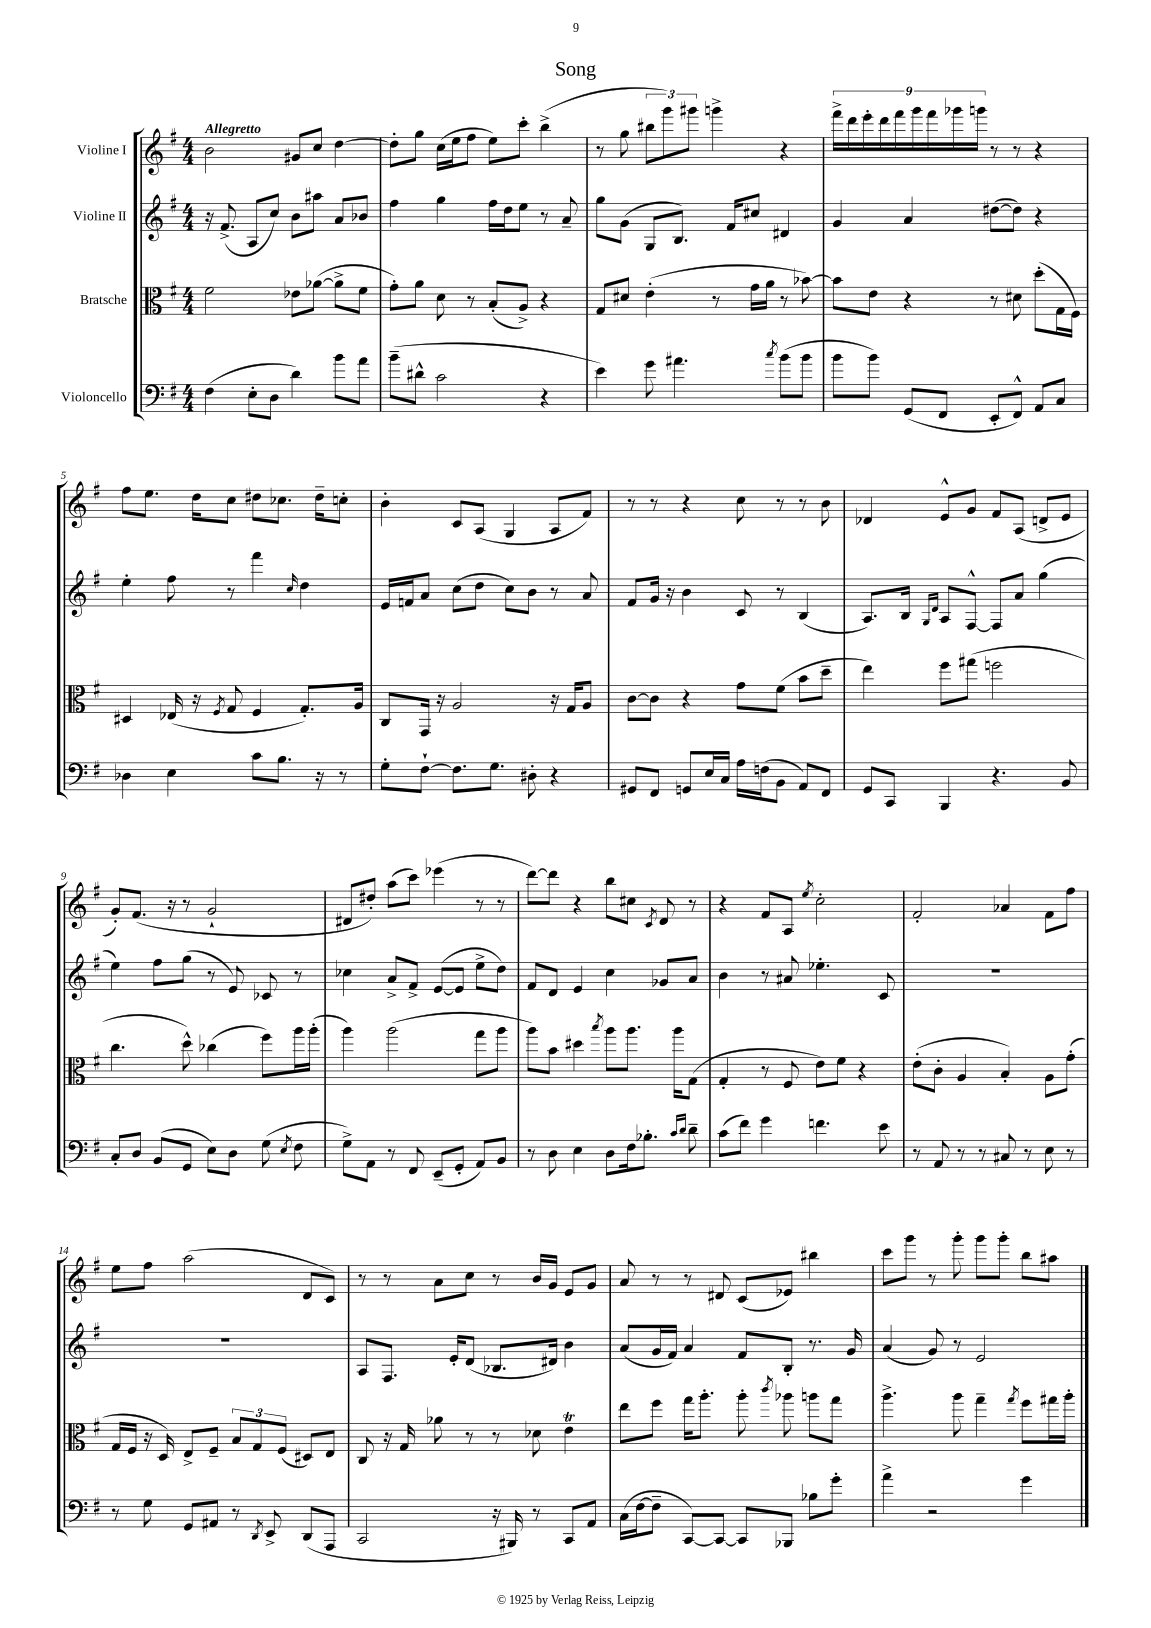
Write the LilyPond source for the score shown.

\header { title = "Song" }
<<
\new StaffGroup <<
\new Staff = "s0" \with { instrumentName = "Violine I" } {
    \clef treble \key g \major \numericTimeSignature \time 4/4 \tempo "Allegretto"
    \autoBeamOff b'2 gis'8[ c''8] d''4~ |
    d''8[-. g''8] c''16[( e''16 fis''8] e''8[) c'''8]-. b''4->( |
    r8 g''8 \tuplet 3/2 { bis''8[ g'''8) gis'''8] } g'''4-> r4 |
    \tuplet 9/8 { fis'''16[-> d'''16 e'''16-. d'''16 fis'''16 g'''16 fis'''16 ges'''16 g'''16] } r8 r8 r4 |
    fis''8[ e''8.] d''16[ c''8] dis''8[ ces''8.] dis''16[-- c''8]-. |
    b'4-. c'8[ a8]( g4 a8[ fis'8]) |
    r8 r8 r4 c''8 r8 r8 b'8 |
    des'4 e'8[-^ g'8] fis'8[ a8]( d'8[-> e'8] |
    g'8[-.) fis'8.]( r16 r8 g'2-! |
    dis'8[ dis''8]-.) a''8[( c'''8]) ees'''4( r8 r8 |
    d'''8[~) d'''8] r4 b''8[ cis''8] \acciaccatura { c'8 } d'8 r8 |
    r4 fis'8[ a8] \acciaccatura { e''8 } c''2-. |
    fis'2-. aes'4 fis'8[ fis''8] |
    e''8[ fis''8] a''2( d'8[ c'8]) |
    r8 r8 a'8[ c''8] r8 b'16[ g'16] e'8[ g'8] |
    a'8 r8 r8 dis'8 c'8[( ees'8]) bis''4 |
    c'''8[ g'''8] r8 g'''8-. g'''8[ g'''8]-. b''8[ ais''8] \bar "|." |
}
\new Staff = "s1" \with { instrumentName = "Violine II" } {
    \clef treble \key g \major \numericTimeSignature \time 4/4
    \autoBeamOff r16 fis'8.->( a8[ c''8]) b'8[ ais''8] a'8[ bes'8] |
    fis''4 g''4 fis''16[ d''16 e''8] r8 a'8-- |
    g''8[ g'8]( g8[ b8.]) fis'16[ cis''8] dis'4 |
    g'4 a'4 dis''8[~( dis''8]) r4 |
    e''4-. fis''8 r8 fis'''4 \grace { c''16 } d''4 |
    e'16[ f'16 a'8] c''8[( d''8] c''8[) b'8] r8 a'8 |
    fis'8[ g'16] r16 b'4 c'8 r8 b4( |
    a8.[) b16] \grace { g16[ d'16] } a8[ fis8]~-^ fis8[ a'8] g''4( |
    e''4) fis''8[ g''8]( r8 e'8) ces'8 r8 |
    ces''4 a'8[-> fis'8]-> e'8[~( e'8] e''8[-> d''8]) |
    fis'8[ d'8] e'4 c''4 ges'8[ a'8] |
    b'4 r8 ais'8 ees''4.-. c'8 |
    R1 |
    R1 |
    a8[ fis8.] e'16[-. d'8]( bes8.[ dis'16]) b'4 |
    a'8[( g'16 fis'16]) a'4 fis'8[ b8]-. r8. g'16 |
    a'4( g'8) r8 e'2 \bar "|." |
}
\new Staff = "s2" \with { instrumentName = "Bratsche" } {
    \clef alto \key g \major \numericTimeSignature \time 4/4
    \autoBeamOff fis'2 ees'8[ aes'8]~( aes'8[-> fis'8] |
    g'8[-.) a'8] d'8 r8 b8[-.( a8]->) r4 |
    g8[ dis'8] e'4-.( r8 g'16[ a'16] r8 bes'8~) |
    bes'8[ e'8] r4 r8 dis'8 d''8[-.( g16 fis16]) |
    dis4 ees16( r16 \acciaccatura { fis8 } g8 fis4 g8.[-.) a16] |
    c8[ g,16] r16 a2 r16 g16[ a8] |
    c'8[~ c'8] r4 g'8[ fis'8]( b'8[ d''8]-- |
    e''4) fis''8[ gis''8]( f''2 |
    c''4. d''8-^) ces''4( fis''8[) a''16 a''16]-.( |
    a''4) a''2( g''8[ a''8] |
    a''8[) b'8] dis''4 \acciaccatura { b''8 } a''8[ a''8.] a''16[ g8]( |
    g4-. r8 fis8 e'8[) fis'8] r4 |
    e'8[-.( c'8]-. a4 b4-.) a8[ g'8]-.( |
    g16[ fis16] r16 d16) e8[-> fis8]-- \tuplet 3/2 { b8[ g8 fis8]( } dis8[) e8] |
    c8 r16 g16 aes'8 r8 r8 des'8 e'4\trill |
    e''8[ fis''8] g''16[ a''8.]-. a''8-. \acciaccatura { c'''8 } aes''8 a''8[ g''8] |
    a''4.-> a''8 g''4-- \acciaccatura { g''8 } fis''8[ gis''16 a''16]-. \bar "|." |
}
\new Staff = "s3" \with { instrumentName = "Violoncello" } {
    \clef bass \key g \major \numericTimeSignature \time 4/4
    \autoBeamOff fis4( e8[-. d8] d'4) b'8[ a'8] |
    b'8[--( dis'8]-^ c'2 r4 |
    e'4) g'8 ais'4. \acciaccatura { c''8 } b'8[( b'8] |
    b'8[ b'8]) g,8[( fis,8] e,8[-. fis,8]-^) a,8[ c8] |
    des4 e4 c'8[ b8.] r16 r8 |
    g8[-. fis8]~-! fis8.[ g8.] dis8-. r4 |
    gis,8[ fis,8] g,8[ e16 c16] a16[ f16( b,8] a,8[) fis,8] |
    g,8[ c,8] b,,4 r4. b,8 |
    c8[-. d8] b,8[( g,8] e8[) d8] g8( \acciaccatura { e8 } fis8 |
    g8[->) a,8] r8 fis,8 e,8[--( g,8]-. a,8[) b,8] |
    r8 d8 e4 d8[ fis16 bes8.]-. \grace { c'16[ d'16] } d'8-- |
    c'8[( fis'8]) g'4 f'4. e'8 |
    r8 a,8 r8 r8 cis8 r8 e8 r8 |
    r8 g8 g,8[ ais,8] r8 \acciaccatura { d,8 } e,8-> d,8[( a,,8] |
    c,2 r16 bis,,16) r8 c,8[ a,8] |
    c16[( fis16~ fis8]-- c,8[~) c,8]~ c,8[ bes,,8] bes8[ g'8]-. |
    a'4-> r2 g'4 \bar "|." |
}
>>
>>
